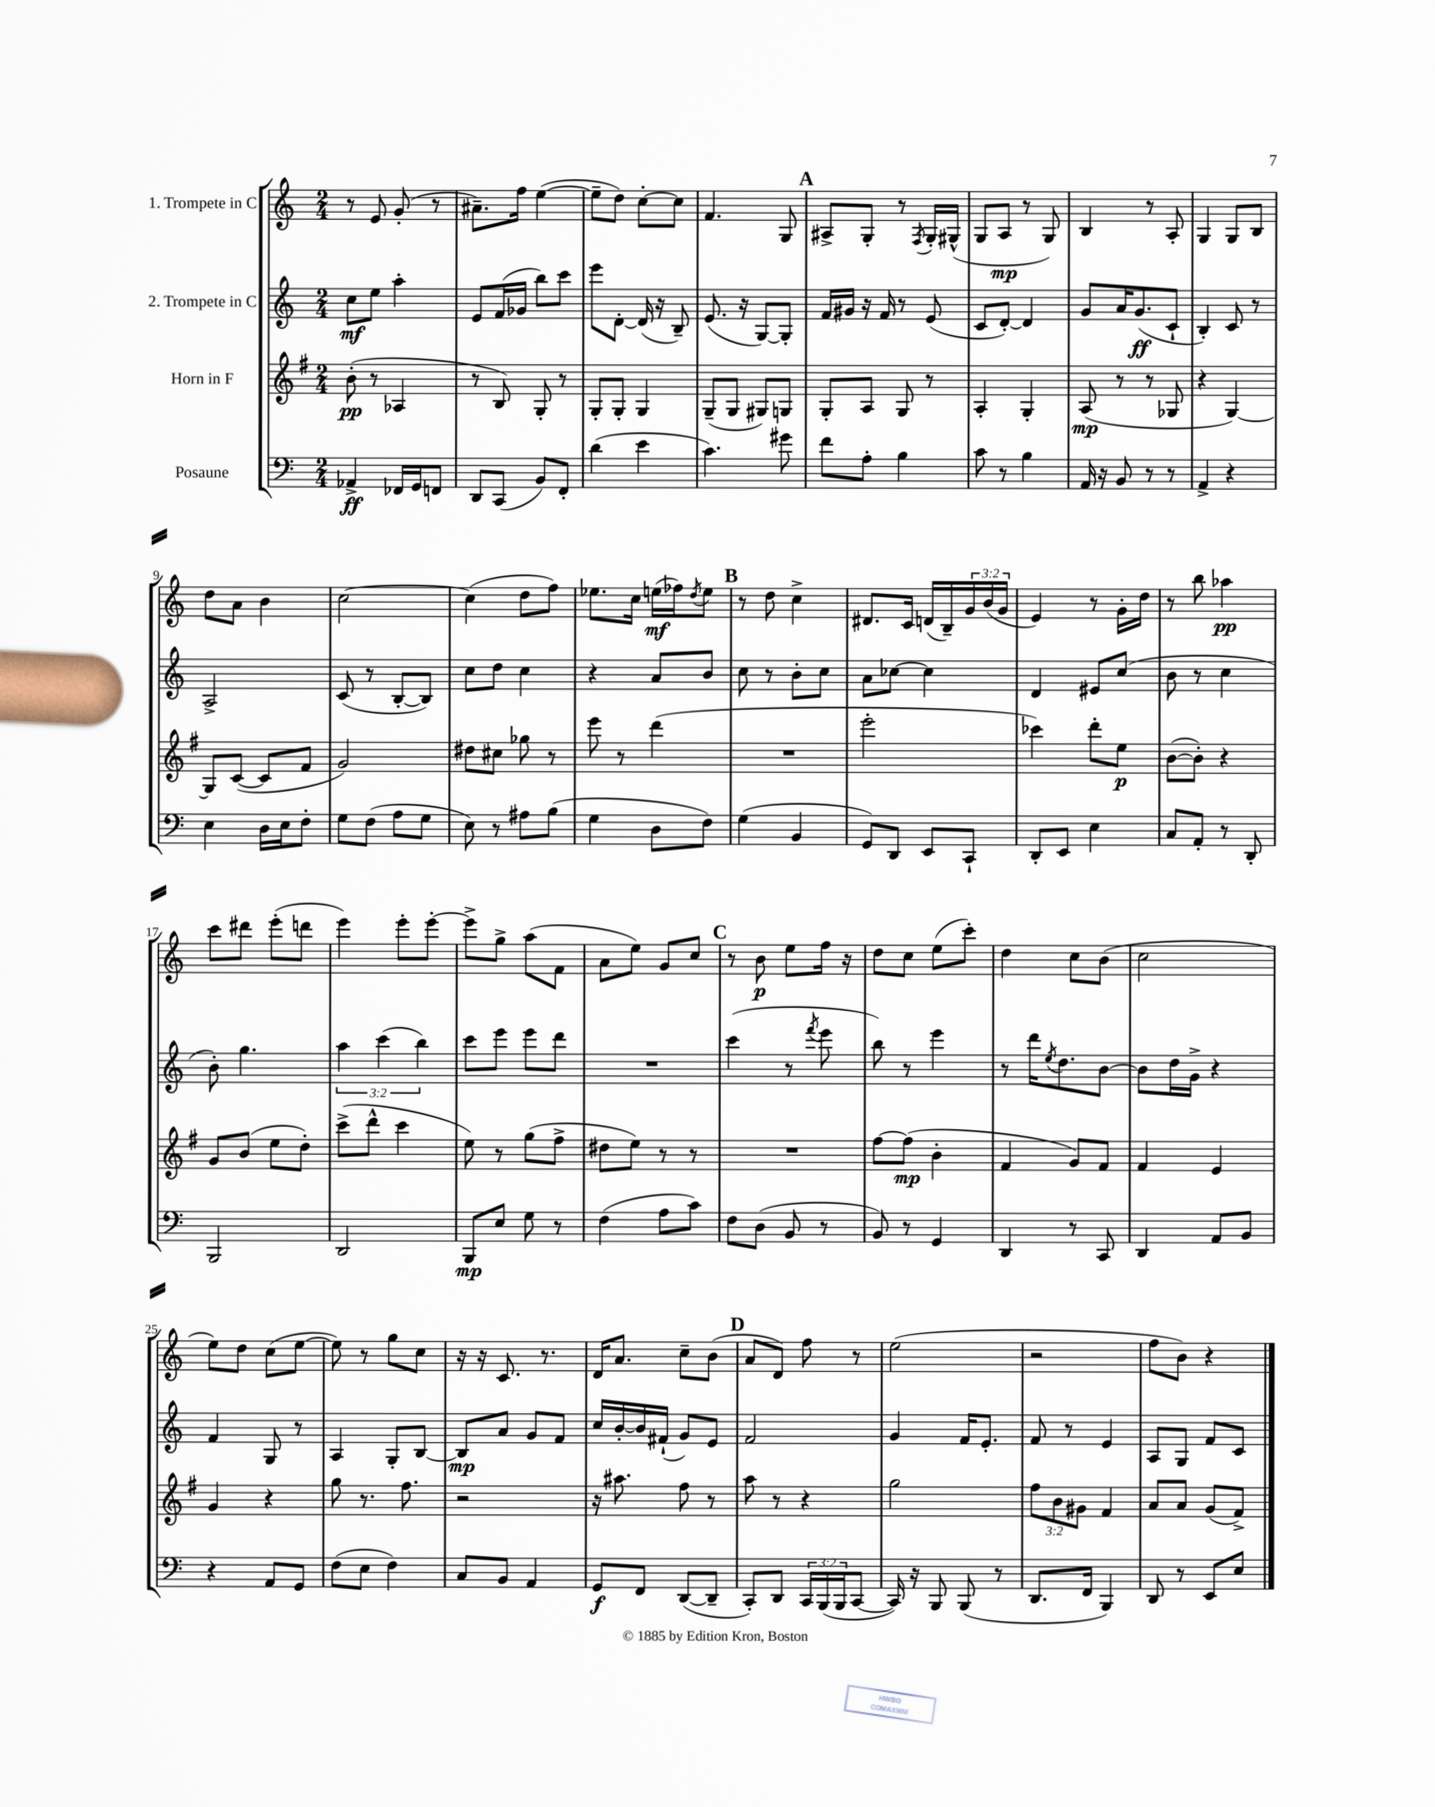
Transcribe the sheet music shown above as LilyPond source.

<<
\new StaffGroup <<
\new Staff = "s0" \with { instrumentName = "1. Trompete in C" } {
    \clef treble \key c \major \numericTimeSignature \time 2/4 \override Staff.TupletNumber.text = #tuplet-number::calc-fraction-text
    r8 e'8 g'8-.( r8 |
    ais'8.--) f''16 e''4~( |
    e''8-- d''8) c''8~-. c''8 |
    f'4. g8 |
    \mark \markup { \bold "A" } ais8-> g8-. r8 \acciaccatura { f8 } g16-. gis16-^( |
    g8 a8\mp r8 g8) |
    b4 r8 a8-. |
    g4 g8 b8 |
    d''8 a'8 b'4 |
    c''2~ |
    c''4( d''8 f''8) |
    ees''8. c''16 e''16\mf( fes''16) \acciaccatura { d''8 } e''8 |
    \mark \markup { \bold "B" } r8 d''8 c''4-> |
    dis'8. c'16 d'16( b16--) \tuplet 3/2 { g'16 b'16( g'16 } |
    e'4) r8 g'16-. d''16 |
    r8 b''8 aes''4\pp |
    c'''8 dis'''8 e'''8-.( d'''8 |
    e'''4) e'''8-. e'''8~-. |
    e'''8-> g''8-> a''8( f'8 |
    a'8 e''8) g'8 c''8 |
    \mark \markup { \bold "C" } r8 b'8\p e''8 f''16 r16 |
    d''8 c''8 e''8( c'''8-.) |
    d''4 c''8 b'8( |
    c''2 |
    e''8) d''8 c''8( e''8~ |
    e''8) r8 g''8 c''8 |
    r16 r16 c'8. r8. |
    d'16 a'8. c''8-- b'8( |
    \mark \markup { \bold "D" } a'8 d'8) f''8 r8 |
    e''2( |
    r2 |
    f''8 b'8) r4 \bar "|." |
}
\new Staff = "s1" \with { instrumentName = "2. Trompete in C" } {
    \clef treble \key c \major \numericTimeSignature \time 2/4 \override Staff.TupletNumber.text = #tuplet-number::calc-fraction-text
    c''8\mf e''8 a''4-. |
    e'8 f'16( ges'16 b''8) c'''8 |
    e'''8 d'8~-. d'16( r16 b8--) |
    e'8.( r16 g8~) g8-. |
    \mark \markup { \bold "A" } f'16 gis'16 r16 f'16 r8 e'8( |
    c'8 d'8~-.) d'4 |
    g'8 a'16 g'8.\ff( c'8-! |
    b4-.) c'8 r8 |
    a2-> |
    c'8( r8 b8~-. b8) |
    c''8 d''8 c''4 |
    r4 a'8 b'8 |
    \mark \markup { \bold "B" } c''8 r8 b'8-. c''8 |
    a'8 ces''8~ ces''4 |
    d'4 eis'8 c''8( |
    b'8 r8 c''4 |
    b'8-.) g''4. |
    \tuplet 3/2 { a''4 c'''4( b''4) } |
    c'''8 e'''8 e'''8 d'''8 |
    R2 |
    \mark \markup { \bold "C" } c'''4( r8 \acciaccatura { f'''8 } e'''8 |
    b''8) r8 e'''4 |
    r8 d'''16 \acciaccatura { e''8 } d''8. b'8~ |
    b'8 d''16 g'16-> r4 |
    f'4 g8 r8 |
    a4 g8-. b8~ |
    b8\mp a'8 g'8 f'8 |
    c''16 b'16~-. b'16 fis'16-!( g'8) e'8 |
    \mark \markup { \bold "D" } f'2 |
    g'4 f'16 e'8.-. |
    f'8 r8 e'4 |
    a8 g8 f'8 c'8 \bar "|." |
}
\new Staff = "s2" \with { instrumentName = "Horn in F" } {
    \clef treble \key g \major \numericTimeSignature \time 2/4 \override Staff.TupletNumber.text = #tuplet-number::calc-fraction-text
    b'8-.\pp( r8 aes4 |
    r8 b8) g8-. r8 |
    g8-. g8-. g4 |
    g8--( g8 gis8) g8 |
    \mark \markup { \bold "A" } g8-. a8 g8 r8 |
    a4-. g4-. |
    a8\mp( r8 r8 ges8 |
    r4 g4~) |
    g8 c'8~( c'8 fis'8 |
    g'2) |
    dis''8 cis''8 ges''8 r8 |
    e'''8 r8 d'''4( |
    \mark \markup { \bold "B" } R2 |
    e'''2-. |
    ces'''4) d'''8-. e''8\p |
    b'8~( b'8-.) r4 |
    g'8 b'8( e''8 d''8-.) |
    c'''8->( d'''8-^ c'''4 |
    e''8) r8 g''8( fis''8-> |
    dis''8 e''8) r8 r8 |
    \mark \markup { \bold "C" } R2 |
    fis''8~ fis''8\mp( b'4-. |
    fis'4 g'8) fis'8 |
    fis'4 e'4 |
    g'4 r4 |
    g''8 r8. fis''8. |
    r2 |
    r16 ais''8. fis''8 r8 |
    \mark \markup { \bold "D" } a''8 r8 r4 |
    g''2 |
    \tuplet 3/2 { fis''8 b'8 gis'8 } fis'4 |
    a'8 a'8 g'8( fis'8->) \bar "|." |
}
\new Staff = "s3" \with { instrumentName = "Posaune" } {
    \clef bass \key c \major \numericTimeSignature \time 2/4 \override Staff.TupletNumber.text = #tuplet-number::calc-fraction-text
    aes,4->\ff fes,16 g,16 f,8 |
    d,8 c,8( b,8) f,8-. |
    d'4( e'4 |
    c'4.) gis'8 |
    \mark \markup { \bold "A" } f'8 a8-. b4 |
    c'8 r8 b4 |
    a,16 r16 b,8 r8 r8 |
    a,4-> r4 |
    e4 d16 e16 f8-. |
    g8 f8( a8 g8 |
    e8) r8 ais8 b8( |
    g4 d8 f8) |
    \mark \markup { \bold "B" } g4( b,4 |
    g,8) d,8 e,8 c,8-! |
    d,8-. e,8 e4 |
    c8 a,8-. r8 d,8-. |
    b,,2 |
    d,2 |
    b,,8\mp e8 g8 r8 |
    f4( a8 c'8) |
    \mark \markup { \bold "C" } f8 d8( b,8 r8 |
    b,8) r8 g,4 |
    d,4 r8 c,8 |
    d,4 a,8 b,8 |
    r4 a,8 g,8 |
    f8( e8 f4) |
    c8 b,8 a,4 |
    g,8\f f,8 d,8~( d,8-- |
    \mark \markup { \bold "D" } c,8-.) d,8 \tuplet 3/2 { c,16 b,,16( b,,16 } c,8~ |
    c,16) r16 b,,8 b,,8( r8 |
    d,8. f,16 b,,4) |
    d,8 r8 e,8 e8 \bar "|." |
}
>>
>>
